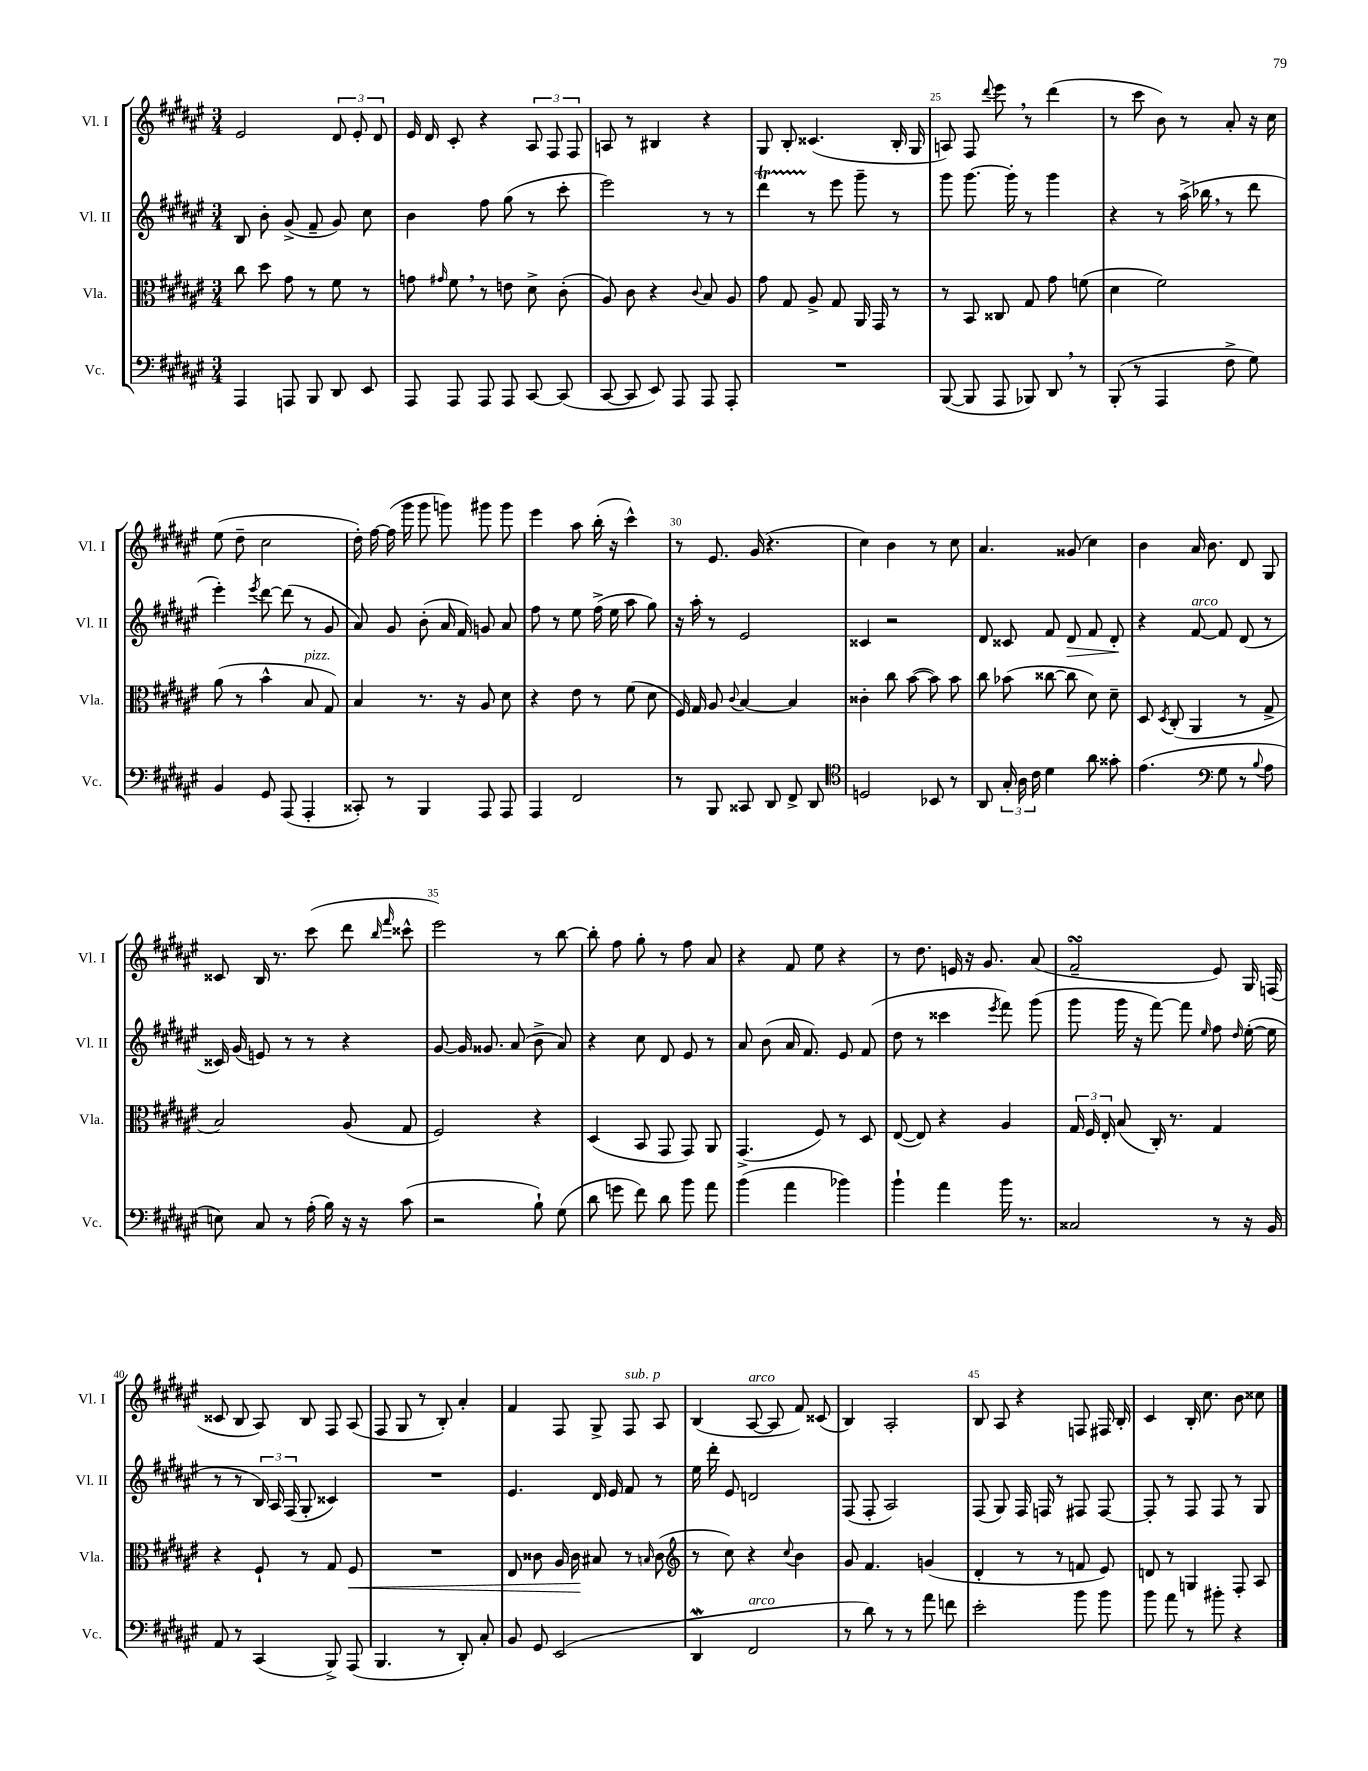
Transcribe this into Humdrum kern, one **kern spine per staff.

**kern	**kern	**kern	**kern
*staff4	*staff3	*staff2	*staff1
*clefF4	*clefC3	*clefG2	*clefG2
*k[f#c#g#d#a#e#]	*k[f#c#g#d#a#e#]	*k[f#c#g#d#a#e#]	*k[f#c#g#d#a#e#]
*M3/4	*M3/4	*M3/4	*M3/4
4AAA#	8cc#	8B	2e#
.	8dd#	8b'	.
8AAA	8g#	(8g#^	.
8BBB	8r	8f#~	.
8DD#	8f#	8g#)	12d#
.	.	.	12e#'
8EE#	8r	8cc#	.
.	.	.	12d#
=	=	=	=
8AAA#	8g	4b	16e#
.	.	.	16d#
.	16qqg#	.	.
8AAA#	8f#	.	8c#'
8AAA#	8r	8ff#	4r
8AAA#	8e	(8gg#	.
[8CC#	8d#^	8r	12A#
.	.	.	12F#
(8CC#]	(8c#'	8ccc#'	.
.	.	.	12F#
=	=	=	=
[8CC#	8A#)	2eee#)	8A
8CC#]	8c#	.	8r
8EE#)	4r	.	4B#
8AAA#	.	.	.
.	8qqc#	.	.
8AAA#	8B	8r	4r
8AAA#'	8A#	8r	.
=	=	=	=
2.r	8g#	4ddd#	8G#
.	8G#	.	8B'
.	8A#^	8r	(4.c##
.	8G#	8eee#	.
.	16AA#	8ggg#~	.
.	16GG#	.	.
.	8r	8r	16B'
.	.	.	16G#
=	=	=	=
([8BBB	8r	8ggg#	8A)
8BBB]	8BB	[8.ggg#	8F#
.	.	.	8qqddd#
8AAA#	8C##	.	8eee#
.	.	16ggg#']	.
8BBB-)	8G#	8r	8r
8DD#	8g#	4ggg#	(4ddd#
8r	(8f	.	.
=	=	=	=
(8BBB'	4d#	4r	8r
8r	.	.	8ccc#
4AAA#	2f#)	8r	8b)
.	.	(16aa#^	8r
.	.	16bb-	.
8F#^	.	8r	8a#'
8G#)	.	8ddd#	16r
.	.	.	16cc#
=	=	=	=
4BB	(8a#	4eee#')	(8ee#
.	8r	.	8dd#~
.	.	8qeee#	.
8GG#	4b^^	[8ddd#	2cc#
(8AAA#	.	(8ddd#]	.
4AAA#'	8B	8r	.
.	8G#)	8g#	.
=	=	=	=
8CC##')	4B	8a#)	16dd#')
.	.	.	[16ff#
8r	.	8g#	(16ff#]
.	.	.	16ggg#
4BBB	8.r	(8b'	8ggg#
.	.	16a#	8ggg)
.	16r	16f#)	.
8AAA#	8A#	8g	8ggg#
8AAA#	8d#	8a#	8ggg#
=	=	=	=
4AAA#	4r	8ff#	4eee#
.	.	8r	.
2FF#	8e#	8ee#	8aa#
.	8r	(16ff#^	(16bb'
.	.	16ee#	16r
.	(8f#	8aa#	4ccc#^^)
.	8d#	8gg#)	.
=	=	=	=
8r	16F#)	16r	8r
.	16G#	16aa#'	.
8BBB	8A#	8r	8.e#
.	8qqc#	.	.
8CC##	[4B	2e#	.
.	.	.	(16g#
8DD#	.	.	4.r
8FF#^	4B]	.	.
8DD#	.	.	.
=	=	=	=
*clefC4	*	*	*
2D	4c##'	4c##	4cc#)
.	8cc#	2r	4b
.	([8b	.	.
8BB-	8b])	.	8r
8r	8b	.	8cc#
=	=	=	=
8AA#	8cc#	8d#	4.a#
24G#'	(8b-	8c##	.
24A#	.	.	.
24c#	.	.	.
4d#	[8cc##	8f#	.
.	8cc##]	8d#	(8g##
8a#	8d#)	8f#	4cc#)
8g##'	8d#~	8d#'	.
=	=	=	=
(4.e#	8D#	4r	4b
.	8qD#	.	.
.	(8C#'	.	.
.	4AA#	[8f#	16a#
.	.	.	8.b
*clefF4	*	*	*
8G#	.	8f#]	.
8r	8r	(8d#	8d#
8qqB	.	.	.
8A#	8G#^	8r	8G#
=	=	=	=
8E)	2B)	16c##)	8c##
.	.	(16g#	.
8C#	.	8e)	16B
.	.	.	8.r
8r	.	8r	.
(16A#'	.	8r	(8ccc#
16B)	.	.	.
16r	(8A#	4r	8ddd#
16r	.	.	.
.	.	.	16qqbb
.	.	.	16qqfff#
(8c#	8G#	.	8ccc##^^
=	=	=	=
2r	2F#)	[8g#	2eee#)
.	.	16g#]	.
.	.	8.g##	.
.	.	(8a#	.
8B`)	4r	8b^	8r
(8G#	.	8a#)	[8bb
=	=	=	=
8d#	(4D#	4r	8bb']
8g	.	.	8ff#
8f#)	8BB	8cc#	8gg#'
8d#	8GG#	8d#	8r
8b	8GG#)	8e#	8ff#
8a#	8AA#	8r	8a#
=	=	=	=
(4b	(4.GG#^	8a#	4r
.	.	(8b	.
4a#	.	16a#	8f#
.	.	8.f#)	.
.	8F#)	.	8ee#
4b-)	8r	8e#	4r
.	8D#	(8f#	.
=	=	=	=
4b`	([8E#	8dd#	8r
.	8E#])	8r	8.dd#
4a#	4r	4ccc##	.
.	.	.	16e
.	.	.	16r
.	.	.	8.g#
.	.	8qeee#	.
16b	4A#	8fff#)	.
8.r	.	.	.
.	.	(8ggg#	(8a#
=	=	=	=
2C##	24G#	8ggg#	2f#~
.	24F#	.	.
.	24E#'	.	.
.	(8B	16ggg#	.
.	.	16r	.
.	16C#')	[8fff#)	.
.	8.r	.	.
.	.	8fff#]	.
.	.	16qqee#	.
8r	4G#	8ff#	8e#)
.	.	16qqdd#	.
16r	.	([16ee#'	16G#
16BB	.	16ee#]	(16F
=	=	=	=
8AA#	4r	8r	8c##
8r	.	8r	8B
(4CC#	8F#`	24B)	8A#)
.	.	24A#	.
.	.	(24F#	.
.	8r	8G#'	8B
8BBB^)	8G#	4c##)	8F#
(8AAA#	8F#	.	(8A#
=	=	=	=
4.BBB	2.r	2.r	8F#
.	.	.	8G#
.	.	.	8r
8r	.	.	8B')
8DD#')	.	.	4a#'
8C#'	.	.	.
=	=	=	=
8BB	8E#	4.e#	4f#
8GG#	8c##	.	.
(2EE#	16A#	.	8F#
.	16c##	.	.
.	8B#	16d#	8G#^
.	.	16e#	.
.	8r	8f#	8F#
.	16qqB	.	.
.	(8c##	8r	8A#
=	=	=	=
*	*clefG2	*	*
4DD#	8r	16ee#	(4B
.	.	16ddd#'	.
.	8cc#)	8e#	.
2FF#	4r	2d	[8A#
.	.	.	8A#]
.	8qqcc#	.	.
.	4b	.	8f#)
.	.	.	(8c##
=	=	=	=
8r	8g#	(8F#	4B)
8d#)	4.f#	8F#'	.
8r	.	2A#)	2A#'
8r	.	.	.
8a#	(4g	.	.
8f	.	.	.
=	=	=	=
2e#'	4d#'	(8F#	8B
.	.	8G#)	8A#
.	8r	16F#	4r
.	.	16F	.
.	8r	8r	.
8b	8f	8F#	8F
8b	8e#)	[8F#	16F#
.	.	.	16B'
=	=	=	=
8b	8d	8F#']	4c#
8a#	8r	8r	.
8r	4G	8F#	16B'
.	.	.	8.cc#
8b#'	.	8F#	.
4r	8F#'	8r	8b
.	8A#	8G#	8cc##
==	==	==	==
*-	*-	*-	*-
